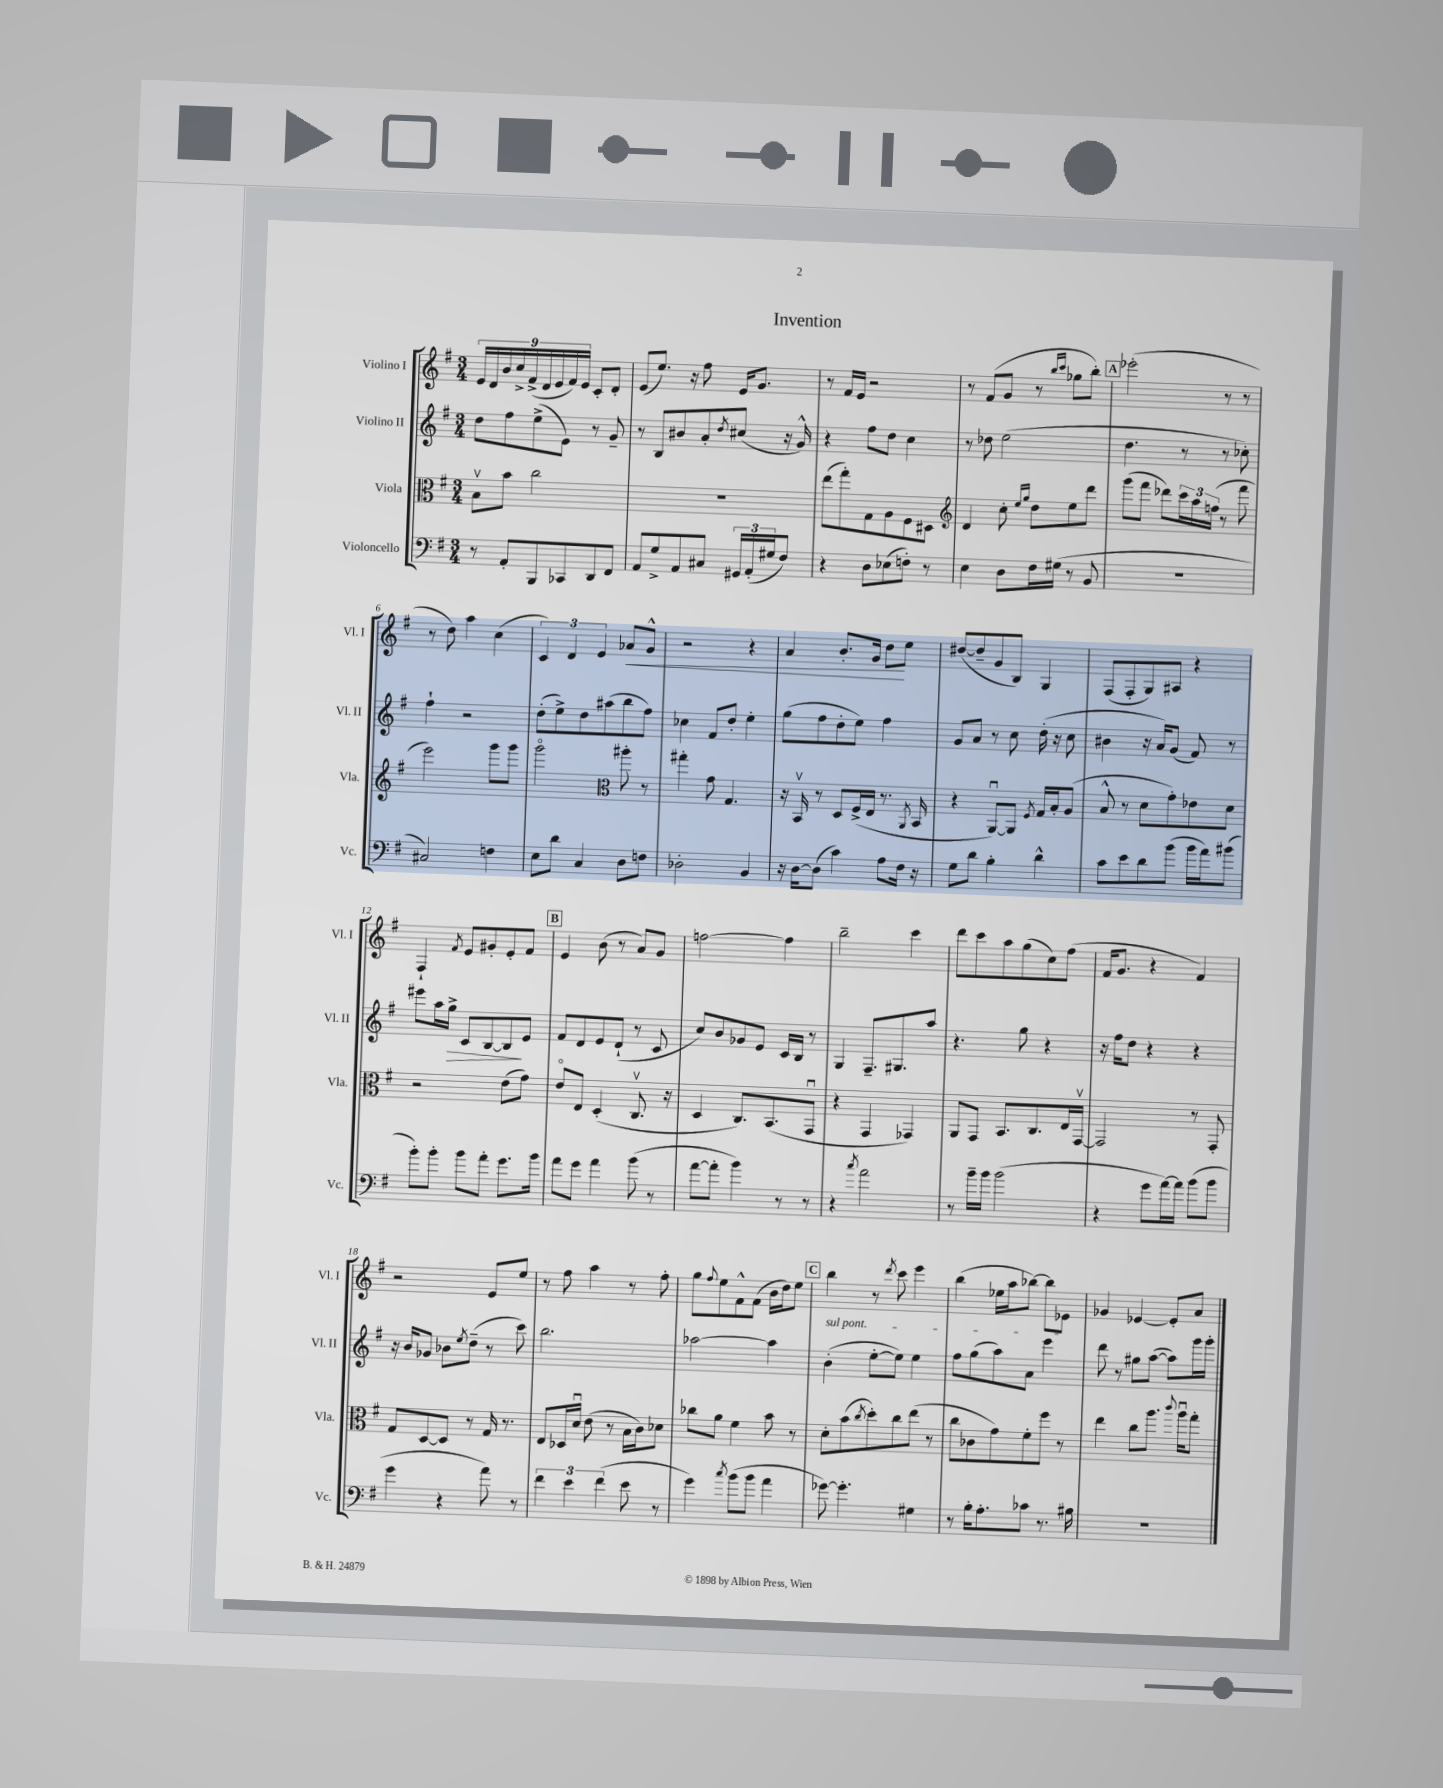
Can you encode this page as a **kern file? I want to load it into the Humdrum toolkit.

**kern	**kern	**kern	**dynam	**kern	**dynam
*part4	*part3	*part2	*part2	*part1	*part1
*staff4	*staff3	*staff2	*staff2	*staff1	*staff1
*I"Violoncello	*I"Viola	*I"Violino II	*	*I"Violino I	*
*I'Vc.	*I'Vla.	*I'Vl. II	*	*I'Vl. I	*
*clefF4	*clefC3	*clefG2	*	*clefG2	*
*k[f#]	*k[f#]	*k[f#]	*	*k[f#]	*
*M3/4	*M3/4	*M3/4	*	*M3/4	*
=1	=1	=1	=1	=1	=1
8r	8Bv\L	8dd\L	.	18e/LL	.
.	.	.	.	18d/	.
.	.	.	.	18b/	.
8AA'/L	8b\J	8ff#\	.	.	.
.	.	.	.	18cc^/	.
.	.	.	.	(18f#^/	.
8BBB/	2cc\	(8ee^\	.	.	.
.	.	.	.	18d/	.
.	.	.	.	18e/	.
8CC-X/	.	8e\J)	.	.	.
.	.	.	.	18f#/)	.
.	.	.	.	18e/JJ	.
8DD/	.	8r	.	8c'/L	.
8FF#/J	.	8g~/	.	8d'/J	.
=2	=2	=2	=2	=2	=2
8AA/L	2.r	8r	.	(8e/L	.
8G^/	.	8B/L	.	8.ee/J)	.
8AA/	.	8b#X/	.	.	.
.	.	.	.	16r	.
8C#X/J	.	8a'/	.	8ff#\	.
.	.	8qdd/	.	.	.
24GG#X/LL	.	(8cc#X/J	.	16e/KL	.
(24AA'/	.	.	.	.	.
.	.	.	.	8.g/J	.
24G#X/J	.	.	.	.	.
8F#/J)	.	16r	.	.	.
.	.	16g^^/)	.	.	.
=3	=3	=3	=3	=3	=3
4r	(8ee\L	4r	.	8r	.
.	8gg'\)	.	.	16f#/LL	.
.	.	.	.	16e/JJ	.
8D\L	8G\	8ff#\L	.	2r	.
(8E-X\	8A\	8dd\J	.	.	.
8Fn'\J)	8F#\	4cc\	.	.	.
8r	8D#X\J	.	.	.	.
=4	=4	=4	=4	=4	=4
*	*clefG2	*	*	*	*
4E\	4d/	8r	.	8r	.
.	.	8dd-X\	.	(8f#/L	.
8D\L	8cc'\	(2ee\	.	8g/J	.
.	16qqee/LL	.	.	.	.
.	16qqgg/JJ	.	.	.	.
16F#\L	8dd\L	.	.	8r	.
(16G#X\JJ	.	.	.	.	.
.	.	.	.	16qqbb/LL	.
.	.	.	.	16qqccc/JJ	.
8r	8ee\	.	.	8gg-X\L	.
8BB/	8ddd\J	.	.	8bb'\J)	.
!!LO:REH:place=s1:t=A
=5	=5	=5	=5	=5	=5
2.r	(8ggg\L	4.dd\	.	(2eee-X'\	.
.	8fff#\J	.	.	.	.
.	8ddd-X\L)	.	.	.	.
.	24ccc\L	8r	.	.	.
.	24aa\	.	.	.	.
.	(24ffn\JJ	.	.	.	.
.	8r	8r	.	8r	.
.	8fff#\	8cc-X'\)	.	8r	.
!!LO:LB:g=z
=6	=6	=6	=6	=6	=6
2C#X/)	2eee\)	4ff#`\	.	8r	.
.	.	.	.	8dd\)	.
.	.	2r	.	4aa\	.
4Fn\	8ggg\L	.	.	(4cc\	.
.	8ggg\J	.	.	.	.
=7	=7	=7	=7	=7	=7
8E\L	2ggg\	(8dd'\L	.	6c/)	.
8d\J	.	8ee^\)	.	.	.
.	.	.	.	6d/	.
4C/	.	8dd\	.	.	.
.	.	.	.	6e/	.
.	.	(8aa#X\	.	.	.
*	*clefC3	*	*	*	*
!	!	!	!	!	!LO:HP:b
8D\L	8aa#X'\	8bb\	.	8a-X/L	<
8Fn\J	8r	8ff#\J)	.	8g^^/J	.
=8	=8	=8	=8	=8	=8
2D-X'\	4gg#X'\	4cc-X\	.	2r	.
.	8g\	8f#/L	.	.	.
.	4.G/	8dd'/J	.	.	.
4BB/	.	4ee'\	.	4r	.
=9	=9	=9	=9	=9	=9
16r	16r	(8gg\L	.	4a/	.
[16D\KL	16BBv/	.	.	.	.
(8D\J]	8r	8ff#\	.	.	.
4c\)	8D/L	8dd'\	.	8.b'/L	.
.	(16F#^/L	8ee\J)	.	.	.
.	16E/JJ	.	.	16g/Jk	.
8A\L	8.r	4ff#\	.	8dd\L	.
16F#\Jk	.	.	.	8ee\J	[
.	8qAA/	.	.	.	.
16r	16BB/	.	.	.	.
=10	=10	=10	=10	=10	=10
8G\L	4r	8g/L	.	([8dd#X/L	.
8d\J	.	8a/J	.	8dd#~/]	.
4B'\	[8AAu/L)	8r	.	8g/	.
.	8AA/J]	8cc\	.	8B/J)	.
.	8qF#/	.	.	.	.
4d^^\	16G/LL	(16dd'\	.	4G/	.
.	16B'/J	16r	.	.	.
.	(8A/J	8cc\	.	.	.
=11	=11	=11	=11	=11	=11
8c\L	8B^^/	4b#X\	.	(8F#/L	.
8e\	8r	.	.	8F#'/	.
8d\	8d\L	16r	.	8G/)	.
.	.	16a/KL)	.	.	.
(8b\J	8g'\)	(8g/J	.	8A#X/J	.
16b\LL	8e-X\	8f#/)	.	4r	.
16a\J)	.	.	.	.	.
(8b#X\J	8d\J	8r	.	.	.
!!LO:LB:g=z
=12	=12	=12	=12	=12	=12
8b'\L)	2r	8eee#X\L	.	4F#`/	.
8b'\J	.	16aa\L	.	.	.
!	!	!	!LO:HP:b	!	!
.	.	16gg^\JJ	>	.	.
.	.	.	.	8qf#/	.
8b\L	.	8c/L	.	8e/L	.
8a'\J	.	[8B/	.	8g#X'/	.
8.g\L	(8e\L	8B/]	.	8e'/	.
.	8g\J)	8e/J	]	8f#/J	.
16b\Jk	.	.	.	.	.
!!LO:REH:place=s1:t=B
=13	=13	=13	=13	=13	=13
8a\L	8e/L	8f#/L	.	4e/	.
8g\J	8E/J	8d/	.	.	.
4a\	(4D'/	8e/	.	(8b\	.
.	.	(8d`/J	.	8r	.
(8b\	8.Cv/	8r	.	8a/L)	.
8r	.	8c/	.	8g/J	.
.	16r	.	.	.	.
=14	=14	=14	=14	=14	=14
[8a\L	4D/	8cc/L)	.	[2ffn\	.
8a'\J]	.	8b/	.	.	.
4b\)	8.C/L)	8g-X/	.	.	.
.	.	8e/J	.	.	.
.	(8.BB/	.	.	.	.
8r	.	16c/LL	.	4ff\]	.
.	.	16B/JJ	.	.	.
8r	8GGu/J	8r	.	.	.
=15	=15	=15	=15	=15	=15
4r	4r	4G/	.	2bb~\	.
8qcc/	.	.	.	.	.
2a\	4GG/	8.F#~/L	.	.	.
.	.	8.G#X/	.	.	.
.	4GG-X/)	.	.	4ccc\	.
.	.	8aa/J	.	.	.
=16	=16	=16	=16	=16	=16
8r	8AA/L	4.r	.	8ddd\L	.
16b~\LL	8GG/J	.	.	8ccc\	.
16b\JJ	.	.	.	.	.
(2b\	8.BB/L	.	.	8aa\	.
.	.	8gg\	.	(8gg\	.
.	8.C/	.	.	.	.
.	.	4r	.	8cc\)	.
.	16E/L	.	.	(8ff#\J	.
.	[16GGv/JJ	.	.	.	.
=17	=17	=17	=17	=17	=17
4r	2GG/]	16r	.	16f#/KL	.
.	.	16ff#\KL	.	8.g/J	.
.	.	8dd\J	.	.	.
8g\L	.	4r	.	4r	.
[16a\L)	.	.	.	.	.
16a\JJ]	.	.	.	.	.
(8b\L	8r	4r	.	4f#/)	.
8b\J	8GG'/	.	.	.	.
!!LO:LB:g=z
=18	=18	=18	=18	=18	=18
4g\	8G/L	16r	.	2r	.
.	.	16b/KL	.	.	.
.	[8D/	8g-X/J	.	.	.
4r	8D/J]	8b-X\L	.	.	.
.	.	8qee/	.	.	.
.	8r	(8dd~\J	.	.	.
8a\)	16G/	8r	.	8e/L	.
.	8.r	.	.	.	.
8r	.	8ccc\)	.	8ee/J	.
=19	=19	=19	=19	=19	=19
6f#\	8E/L	2.bb\	.	8r	.
.	16D-X/L	.	.	8ff#\	.
6e\	.	.	.	.	.
.	16du/JJ	.	.	.	.
.	(8e\	.	.	4aa\	.
(6f#\	.	.	.	.	.
.	8r	.	.	.	.
8e\	16B\LL	.	.	8r	.
.	16c\J)	.	.	.	.
8r	8d-X\J	.	.	8ff#'\	.
=20	=20	=20	=20	=20	=20
4g\)	8cc-X\L	[2aa-X\	.	8gg\L	.
.	.	.	.	8qqff#/	.
.	8a\J	.	.	8ee\	.
8qcc/	.	.	.	.	.
(8b\L	4f#\	.	.	8f#^^\	.
8b\J	.	.	.	(8f#\J	.
4a\	8b\	4aa-\]	.	16b\LL	.
.	.	.	.	16dd\J)	.
.	8r	.	.	8ee\J	.
!!LO:REH:place=s1:t=C
=21	=21	=21	=21	=21	=21
!	!	!LO:TX:a:i:t=sul pont.	!	!	!
[8g-X\)	8d'\L	(4b'\	.	4bb\	.
4.g-'\]	(8b\	.	.	.	.
.	8qcc/	.	.	.	.
.	8dd'\)	[8ee'\L	.	8r	.
.	.	.	.	8qddd/	.
.	8cc\	8ee\J])	.	8ccc\	.
4G#X\	(8ee\J	4ee\	.	4eee\	.
.	8r	.	.	.	.
=22	=22	=22	=22	=22	=22
8r	8cc\L	8ff#\L	.	(4bb\	.
16B'\KL	8c-X\	(8gg\	.	.	.
8.A'\	.	.	.	.	.
.	8g\)	8aa\)	.	16ee-X\LL	.
.	.	.	.	16aa\J	.
8c-X\J	8f#'\	8a\J	.	[8bb-X\J)	.
8.r	8ff#\J	4eee\	.	8bb-\L]	.
.	8r	.	.	8e-X\J	.
16B#X\	.	.	.	.	.
=23	=23	=23	=23	=23	=23
2.r	4ee\	8ddd\	.	4g-X/	.
.	.	8r	.	.	.
.	8cc\L	8gg#X\L	.	[4e-X/	.
.	8.aa\J	([8aa\J	.	.	.
.	.	8aa\L])	.	8e-'/L]	.
.	8qqccc/	.	.	.	.
.	16aau\KL	.	.	.	.
.	8gg'\J	16ggg\L	.	8a/J	.
.	.	16ggg'\JJ	.	.	.
==	==	==	==	==	==
*-	*-	*-	*-	*-	*-
